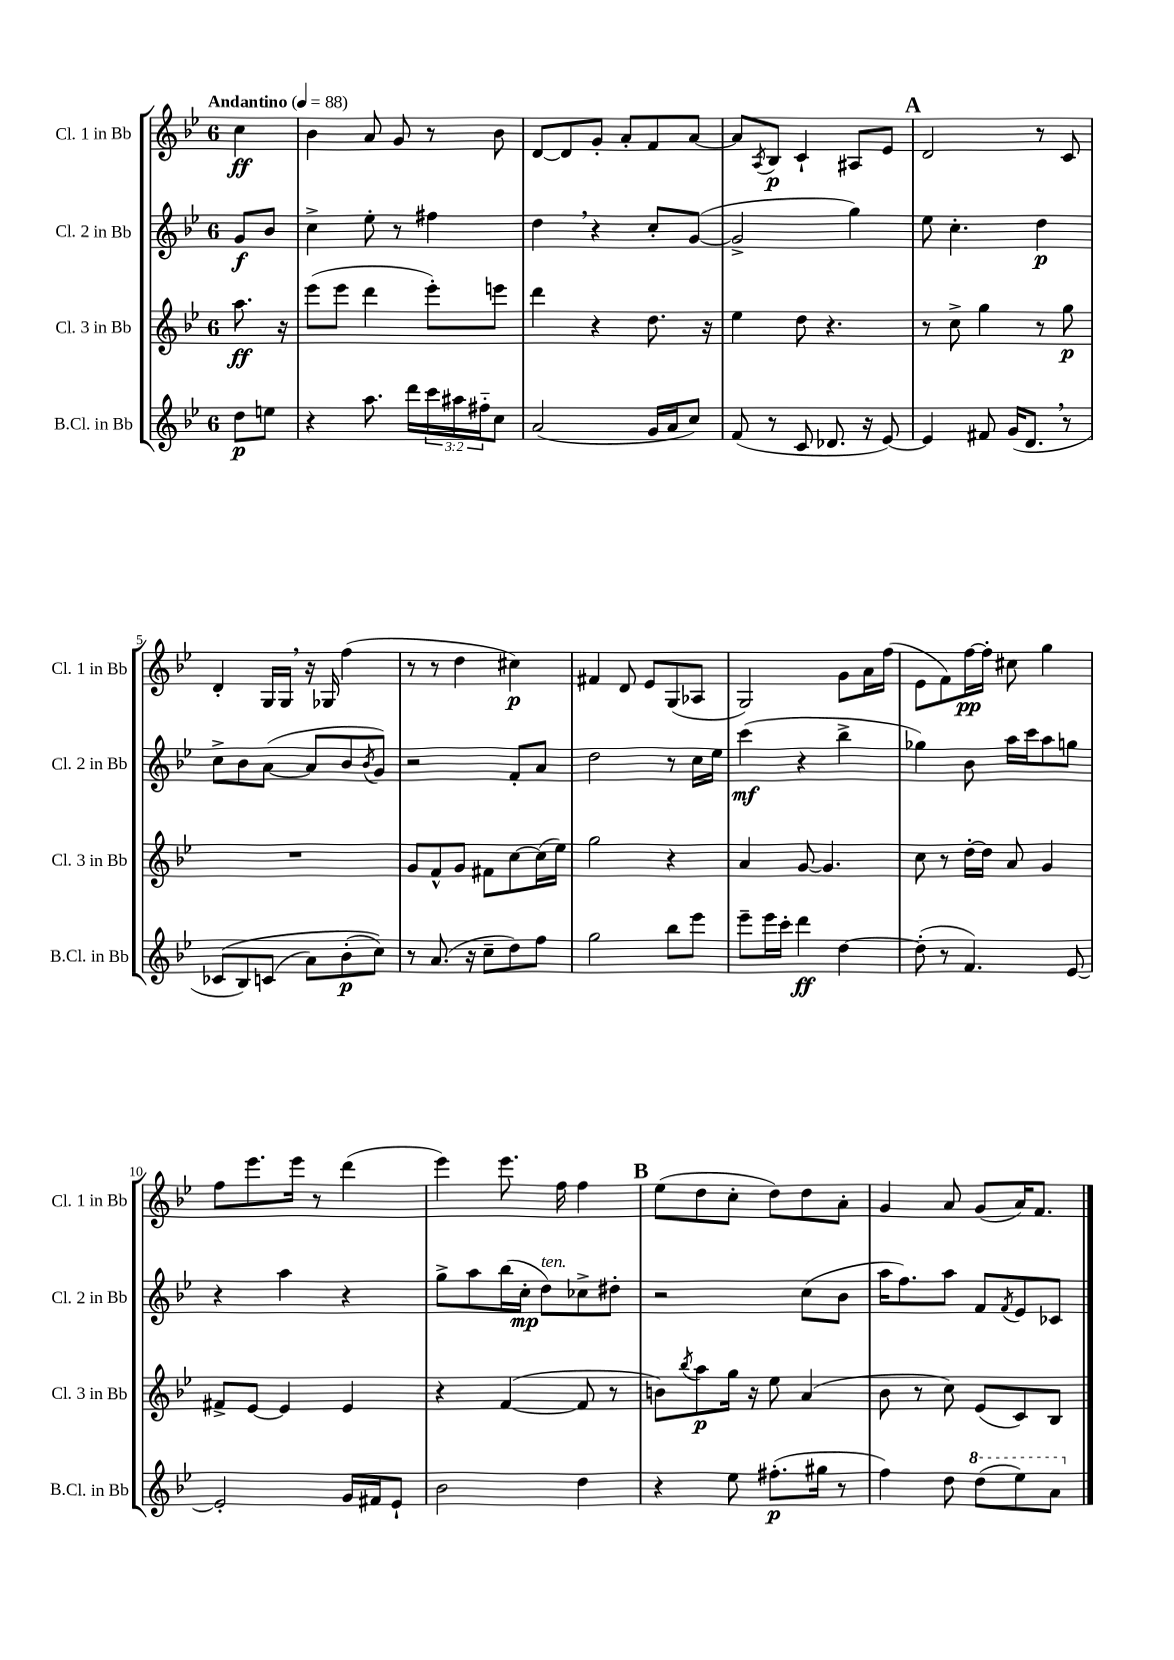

**kern	**kern	**kern	**kern
*staff4	*staff3	*staff2	*staff1
*clefG2	*clefG2	*clefG2	*clefG2
*k[b-e-]	*k[b-e-]	*k[b-e-]	*k[b-e-]
*M6/8	*M6/8	*M6/8	*M6/8
*MM88	*MM88	*MM88	*MM88
8dd\L	8.aa\	8g/L	4cc\
8ee\J	.	8b-/J	.
.	16r	.	.
=	=	=	=
4r	(8eee-\L	4cc^\	4b-\
.	8eee-\J	.	.
8.aa\	4ddd\	8ee-'\	8a/
.	.	8r	8g/
16ddd\LL	.	.	.
24ccc\	8eee-'\L)	4ff#\	8r
24aa#\	.	.	.
24ff#'~\J	.	.	.
8cc\J	8eee\J	.	8b-\
=	=	=	=
(2a/	4ddd\	4dd\	[8d/L
.	.	.	8d/]
.	4r	4r	8g'/J
.	.	.	8a'/L
16g/LL	8.dd\	8cc'/L	8f/
16a/J	.	.	.
8cc/J)	.	([8g/J	[8a/J
.	16r	.	.
=	=	=	=
(8f/	4ee-\	2g^/]	8a/]L
.	.	.	8qA/
8r	.	.	8B-/J
8c/	8dd\	.	4c`/
8.d-/	4.r	.	.
.	.	4gg\)	8A#/L
16r	.	.	.
[8e-/)	.	.	8e-/J
=	=	=	=
4e-/]	8r	8ee-\	2d/
.	8cc^\	4.cc'\	.
8f#/	4gg\	.	.
(16g/LK	.	.	.
8.d/J	.	.	.
.	8r	4dd\	8r
8r	8gg\	.	8c/
=	=	=	=
&(8c-/L	2.r	8cc^\L	4d'/
8B-/)	.	8b-\	.
(8c/J	.	([8a\J	16G/LL
.	.	.	16G/JJ
8a\L)	.	8a/]L	16r
.	.	.	16G-/
(8b-'\	.	8b-/	(4ff\
.	.	8qb-/	.
8cc\J)&)	.	8g/J)	.
=	=	=	=
8r	8g/L	2r	8r
(8.a/	8f^^/	.	8r
.	8g/J	.	4dd\
16r	.	.	.
8cc~\L	8f#\L	.	.
8dd\)	[8cc\	8f'/L	4cc#\)
8ff\J	(16cc\]L	8a/J	.
.	16ee-\JJ)	.	.
=	=	=	=
2gg\	2gg\	2dd\	4f#/
.	.	.	8d/
.	.	.	8e-/L
8bb-\L	4r	8r	(8G/
8eee-\J	.	16cc\LL	8A-/J
.	.	16ee-\JJ	.
=	=	=	=
8eee-~\L	4a/	(4ccc\	2G/)
16eee-\L	.	.	.
16ccc'\JJ	.	.	.
4ddd\	[8g/	4r	.
.	4.g/]	.	.
[4dd\	.	4bb-^\	8g\L
.	.	.	16a\L
.	.	.	(16ff\JJ
=	=	=	=
(8dd'\]	8cc\	4gg-\)	8e-\L
8r	8r	.	8f\)
4.f/)	[16dd'\LL	8b-\	[16ff\L
.	16dd\]JJ	.	16ff'\]JJ
.	8a/	16aa\LL	8cc#\
.	.	16ccc\J	.
.	4g/	8aa\	4gg\
[8e-/	.	8gg\J	.
=	=	=	=
2e-'/]	8f#^/L	4r	8ff\L
.	[8e-/J	.	8.eee-\
.	4e-/]	4aa\	.
.	.	.	16eee-\Jk
.	.	.	8r
16g/LL	4e-/	4r	(4ddd\
16f#/J	.	.	.
8e-`/J	.	.	.
=	=	=	=
2b-\	4r	8gg^\L	4eee-\)
.	.	8aa\	.
.	([4f/	(16bb-\L	8.eee-\
.	.	16cc'\JJ	.
.	.	8dd\L)	.
.	.	.	16ff\
4dd\	8f/]	8cc-^\	4ff\
.	8r	8dd#'\J	.
=	=	=	=
4r	8b\L)	2r	(8ee-\L
.	8qbb-/	.	.
.	8aa\	.	8dd\
8ee-\	16gg\Jk	.	8cc'\J
.	16r	.	.
(8.ff#'\L	8ee-\	.	8dd\L)
.	(4a/	(8cc\L	8dd\
16gg#\Jk	.	.	.
8r	.	8b-\J	8a'\J
=	=	=	=
4ff\)	8b-\	16aa\LK	4g/
.	.	8.ff\)	.
.	8r	.	.
8dd\	8cc\)	8aa\J	8a/
(8ddd\L	(8e-/L	8f/L	(8g/L
.	.	8qf/	.
8eee-\)	8c/)	8e-/	16a/K)
.	.	.	8.f/J
8aa\J	8B-/J	8c-/J	.
==	==	==	==
*-	*-	*-	*-
